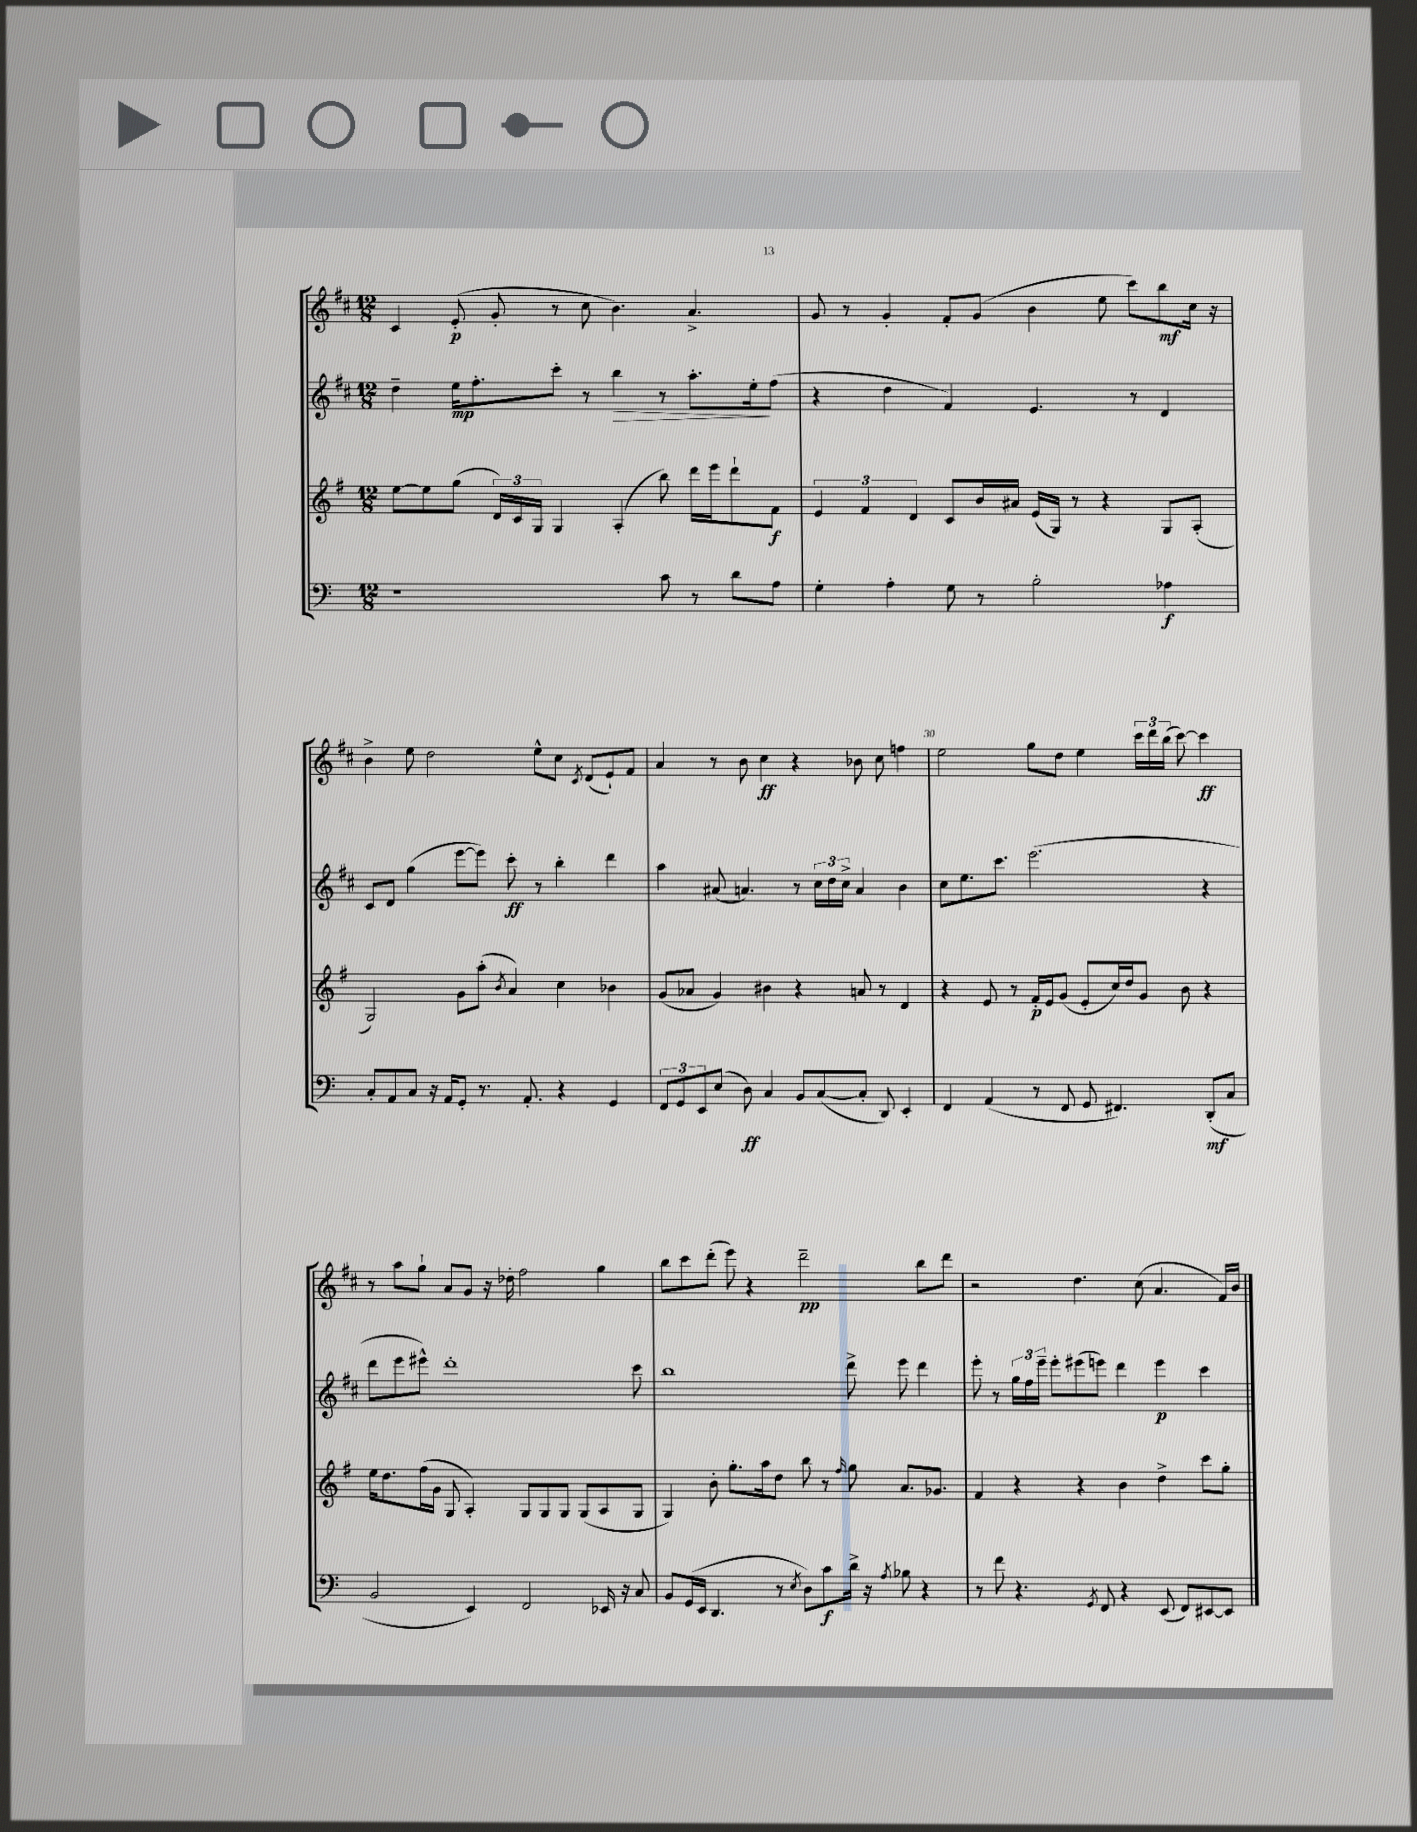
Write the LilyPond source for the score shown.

<<
\new StaffGroup <<
\new Staff = "s0" {
    \clef treble \key d \major \numericTimeSignature \time 12/8
    cis'4 e'8-.\p( g'8-. r8 cis''8 b'4.) a'4.-> |
    g'8 r8 g'4-. fis'8-. g'8( b'4 e''8 cis'''8) b''8\mf cis''16 r16 |
    b'4-> e''8 d''2 e''8-^ cis''8 \acciaccatura { cis'8 } d'8( e'8-!) fis'8 |
    a'4 r8 b'8 cis''4\ff r4 bes'8 cis''8 f''4 |
    e''2 g''8 d''8 e''4 \tuplet 3/2 { cis'''16 d'''16 b''16( } cis'''8~) cis'''4\ff |
    r8 a''8 g''8-! a'8 g'8 r16 des''16-. fis''2 g''4 |
    b''8 cis'''8 d'''8-.( e'''8) r4 d'''2--\pp b''8 d'''8 |
    r2 d''4. cis''8( a'4. fis'16) b'16 \bar "|." |
}
\new Staff = "s1" {
    \clef treble \key d \major \numericTimeSignature \time 12/8
    d''4-- e''16\mp fis''8.-. cis'''8-. r8 b''4\> r8 a''8.-. e''16-.\! fis''8( |
    r4 d''4 fis'4) e'4. r8 d'4 |
    cis'8 d'8 g''4( e'''8~ e'''8) cis'''8-.\ff r8 b''4-. d'''4 |
    a''4 ais'8( a'4.) r8 \tuplet 3/2 { cis''16 d''16 cis''16-> } a'4 b'4 |
    cis''8 e''8. cis'''8. e'''2.( r4 |
    d'''8 e'''8 eis'''8-^) d'''1-. cis'''8 |
    b''1 d'''8-> e'''8 d'''4 |
    e'''8-. r8 \tuplet 3/2 { g''16 fis''16 e'''16-- } e'''8-. eis'''8( e'''8) d'''4 e'''4\p cis'''4 \bar "|." |
}
\new Staff = "s2" {
    \clef treble \key g \major \numericTimeSignature \time 12/8
    e''8~ e''8 g''8( \tuplet 3/2 { d'16) c'16 g16 } g4 a4-.( b''8) d'''16 e'''16 d'''8-! fis'8\f |
    \tuplet 3/2 { e'4 fis'4 d'4 } c'8 b'16 ais'16 e'16( g16) r8 r4 g8 a8-.( |
    g2) g'8 a''8-.( \acciaccatura { b'8 } a'4) c''4 bes'4 |
    g'8( aes'8 g'4) bis'4 r4 a'8 r8 d'4 |
    r4 e'8 r8 fis'16-.\p e'16 g'8( e'8-. c''16) d''16 g'8 b'8 r4 |
    e''16 d''8. fis''16( g'16 g8 a4-.) g8 g8 g8 g8( a8 g8 |
    g4) b'8-. g''8.-. a''16 d''8 b''8 r8 \grace { fis''16 } g''8 a'8. ges'8. |
    fis'4 r4 r4 b'4 d''4-> c'''8 g''8-. \bar "|." |
}
\new Staff = "s3" {
    \clef bass \key c \major \numericTimeSignature \time 12/8
    r1 c'8 r8 d'8 a8 |
    g4-. a4-. g8 r8 b2-. aes4\f |
    c8-. a,8 c8 r16 a,16 g,8-. r8. a,8.-. r4 g,4 |
    \tuplet 3/2 { f,8 g,8 e,8 } e8( d8\ff) c4 b,8 c8~( c8-. d,8) e,4-. |
    f,4 a,4( r8 f,8 g,8 fis,4.) d,8-.\mf( c8 |
    b,2 e,4) f,2 ees,16 r16 c8 |
    b,8 g,16( e,16 d,4. r8 \acciaccatura { e8 } d8) c'8\f d'16-> r16 \acciaccatura { a8 } bes8 r4 |
    r8 f'8 r4. \acciaccatura { g,8 } f,8 r4 e,8( f,8) eis,8~ eis,8 \bar "|." |
}
>>
>>
\layout { \context { \Score currentBarNumber = #26 \override BarNumber.break-visibility = ##(#f #t #t) barNumberVisibility = #(every-nth-bar-number-visible 5) } }
